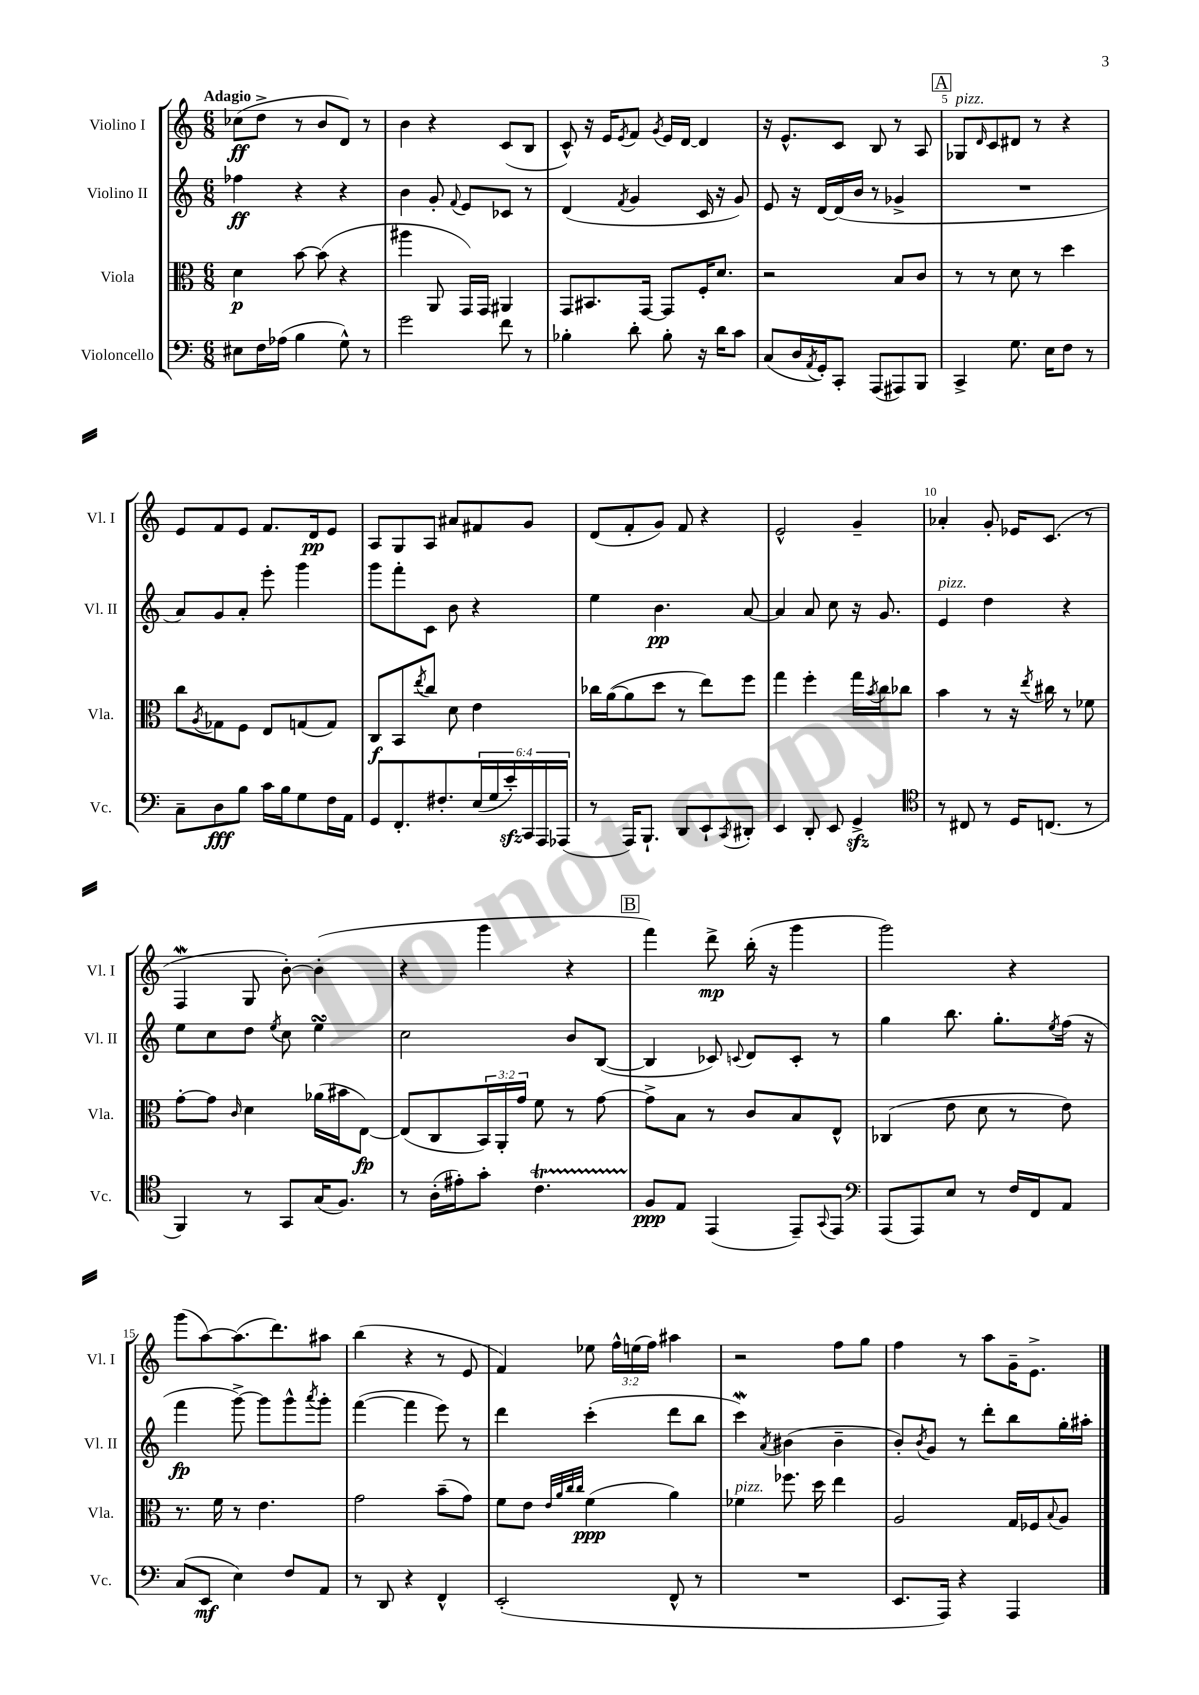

**kern	**kern	**kern	**kern
*staff4	*staff3	*staff2	*staff1
*clefF4	*clefC3	*clefG2	*clefG2
*k[]	*k[]	*k[]	*k[]
*M6/8	*M6/8	*M6/8	*M6/8
8E#\L	4d\	4ff-\	(8cc-\L
16F\L	.	.	8dd^\J
(16A-\JJ	.	.	.
4B\	[8b\	4r	8r
.	(8b\]	.	8b/L
8G^^\)	4r	4r	8d/J)
8r	.	.	8r
=	=	=	=
2g\	4aa#\	4b\	4b\
.	8AA/	8g'/	4r
.	.	8qqf/	.
.	16GG/LL)	8e/L	.
.	16GG/JJ	.	.
8f\	4AA#/	8c-/J	(8c/L
8r	.	8r	8B/J
=	=	=	=
4B-'\	8GG/L	(4d/	8c^^/)
.	8.BB#/	.	16r
.	.	.	16e/LK
.	.	8qf/	8qe/
8d'\	.	4g/	8f/J
.	[16GG/Jk	.	.
.	.	.	8qg/
8B-'\	8GG/]L	.	16e/LL
.	.	.	[16d/JJ
16r	16F'/K	16c/	4d/]
16d\LK	8.d/J	16r	.
8c\J	.	8g/)	.
=	=	=	=
(8C/L	2r	8e/	16r
.	.	.	8.e^^/L
16D/L	.	16r	.
8qAA/	.	.	.
16GG'/J)	.	[16d/LL	.
8CC'/J	.	(16d/]	8c/J
.	.	16b/JJ	.
(8AAA/L	.	8r	8B/
8AAA#/)	8B/L	4g-^/	8r
8BBB/J	8c/J	.	8A/
=	=	=	=
4CC^/	8r	2.r	8G-/L
.	.	.	16qqd/
.	8r	.	8c/
8.G\	8d\	.	8d#/J
.	8r	.	8r
16E\LK	.	.	.
8F\J	4dd\	.	4r
8r	.	.	.
=	=	=	=
8C~\L	8cc\L	8a/L)	8e/L
.	8qA/	.	.
8D\	8G-\	8g/	8f/
8B\J	8F\J	8a'/J	8e/J
16c\LL	8E/L	8eee'\	8.f/L
16B\J	.	.	.
8G\	(8G/	4ggg\	.
.	.	.	16d/k
16F\L	8G/J)	.	8e/J
16AA\JJ	.	.	.
=	=	=	=
8GG/L	8C/L	8ggg\L	8A/L
8.FF'/	8BB/	8fff'\	8G/
.	8qee/	.	.
.	8cc/J	8c\J	8A/J
8.F#'/	.	.	.
.	8d\	8b\	8a#/L
(24E/L	4e\	4r	8f#/
24G/	.	.	.
24e'/)	.	.	.
24CC/	.	.	8g/J
24AAA/	.	.	.
(24AAA-/JJ	.	.	.
=	=	=	=
8r	16cc-\LL	4ee\	(8d/L
.	([16a\J	.	.
16AAA/LK)	8a\]	.	8f'/
8.BBB`/J	.	.	.
.	8dd\J	4.b\	8g/J)
8DD/L	8r	.	8f/
8EE`/	8ee\L)	.	4r
8qCC/	.	.	.
8DD#'/J	8ff\J	[8a/	.
=	=	=	=
4EE/	4gg\	4a/]	2e^^/
8DD'/	4ff'\	8a/	.
8EE/	.	8cc\	.
4GG^/	16gg\LL	16r	4g~/
.	8qb/	.	.
.	16cc\J	8.g/	.
.	8cc-\J	.	.
=	=	=	=
*clefC4	*	*	*
8r	4b\	4e/	4a-'/
8C#/	.	.	.
8r	8r	4dd\	8g'/
16D/LK	16r	.	16e-/LK
.	8qee/	.	.
(8.C/J	16cc#\	.	(8.c/J
.	8r	4r	.
8r	8f-\	.	8r
=	=	=	=
4FF/)	[8g'\L	8ee\L	4F/
.	8g\]J	8cc\	.
.	16qqc/	.	.
8r	4d\	8dd\J	8G/
.	.	8qee/	.
8GG/L	.	8cc\	[8b'\)
(16G/K	(16a-\LL	4ee\	(4b'\]
8.F/J)	16b#\J	.	.
.	[8E\J)	.	.
=	=	=	=
8r	(8E/]L	2cc\	4r
(16A'\LL	8C/	.	.
16e#'\J)	.	.	.
8g'\J	24BB/L)	.	4ggg\
.	24AA'/	.	.
.	24g/JJ	.	.
4.c\	8f\	.	.
.	8r	8b/L	4r
.	[8g\	([8B/J	.
=	=	=	=
8F/L	8g^\]L	4B/]	4fff\)
8E/J	8B\J	.	.
(4EE/	8r	8c-/)	8ddd^\
.	.	8qqc/	.
.	8c/L	8d/L	(16bb'\
.	.	.	16r
8EE~/L)	8B/	8c'/J	4ggg\
8qqGG/	.	.	.
8EE/J	8E^^/J	8r	.
=	=	=	=
*clefF4	*	*	*
(8AAA/L	(4C-/	4gg\	2ggg\)
8AAA/)	.	.	.
8E/J	8e\	8.bb\	.
8r	8d\	.	.
.	.	8.gg'\L	.
16F/LL	8r	.	4r
16FF/J	.	.	.
.	.	8qee/	.
8AA/J	8e\)	(16ff\Jk	.
.	.	16r	.
=	=	=	=
(8C/L	8.r	4fff\	(8ggg\L
8EE/J	.	.	[8aa\)
.	16f\	.	.
4E\)	8r	[8ggg^\)	(8.aa\]
.	4.e\	8ggg\]L	.
.	.	.	8.ddd\)
8F/L	.	8ggg^^\	.
.	.	8qaaa/	.
8AA/J	.	8ggg'\J	8aa#\J
=	=	=	=
8r	2g\	([4fff\	(4bb\
8DD/	.	.	.
4r	.	4fff\]	4r
4FF^^/	(8b~\L	8eee\)	8r
.	8g\J)	8r	8e/
=	=	=	=
(2EE'/	8f\L	4ddd\	4f/)
.	8e\J	.	.
.	32qqe/LLL	.	.
.	32qqa/	.	.
.	32qqcc/	.	.
.	32qqcc/JJJ	.	.
.	(4f\	(4ccc'\	8ee-\
.	.	.	24ff^^\LL
.	.	.	(24ee\
.	.	.	24ff\JJ)
8FF^^/	4a\)	8ddd\L	4aa#\
8r	.	8bb\J	.
=	=	=	=
2.r	4f-\	4ccc\)	2r
.	.	8qa/	.
.	8.ff-\	(4b#\	.
.	16dd\	.	.
.	4ee\	4b#~\	8ff\L
.	.	.	8gg\J
=	=	=	=
8.EE/L	2A/	8b'/L)	4ff\
.	.	8qb/	.
.	.	8g/J	.
16AAA/Jk)	.	.	.
4r	.	8r	8r
.	.	8ddd'\L	8aa\L
4AAA/	16G/LL	8bb\	16g~\K
.	16F-/J	.	8.e^\J
.	8qqB/	.	.
.	8A/J	16gg'\L	.
.	.	16aa#'\JJ	.
==	==	==	==
*-	*-	*-	*-
